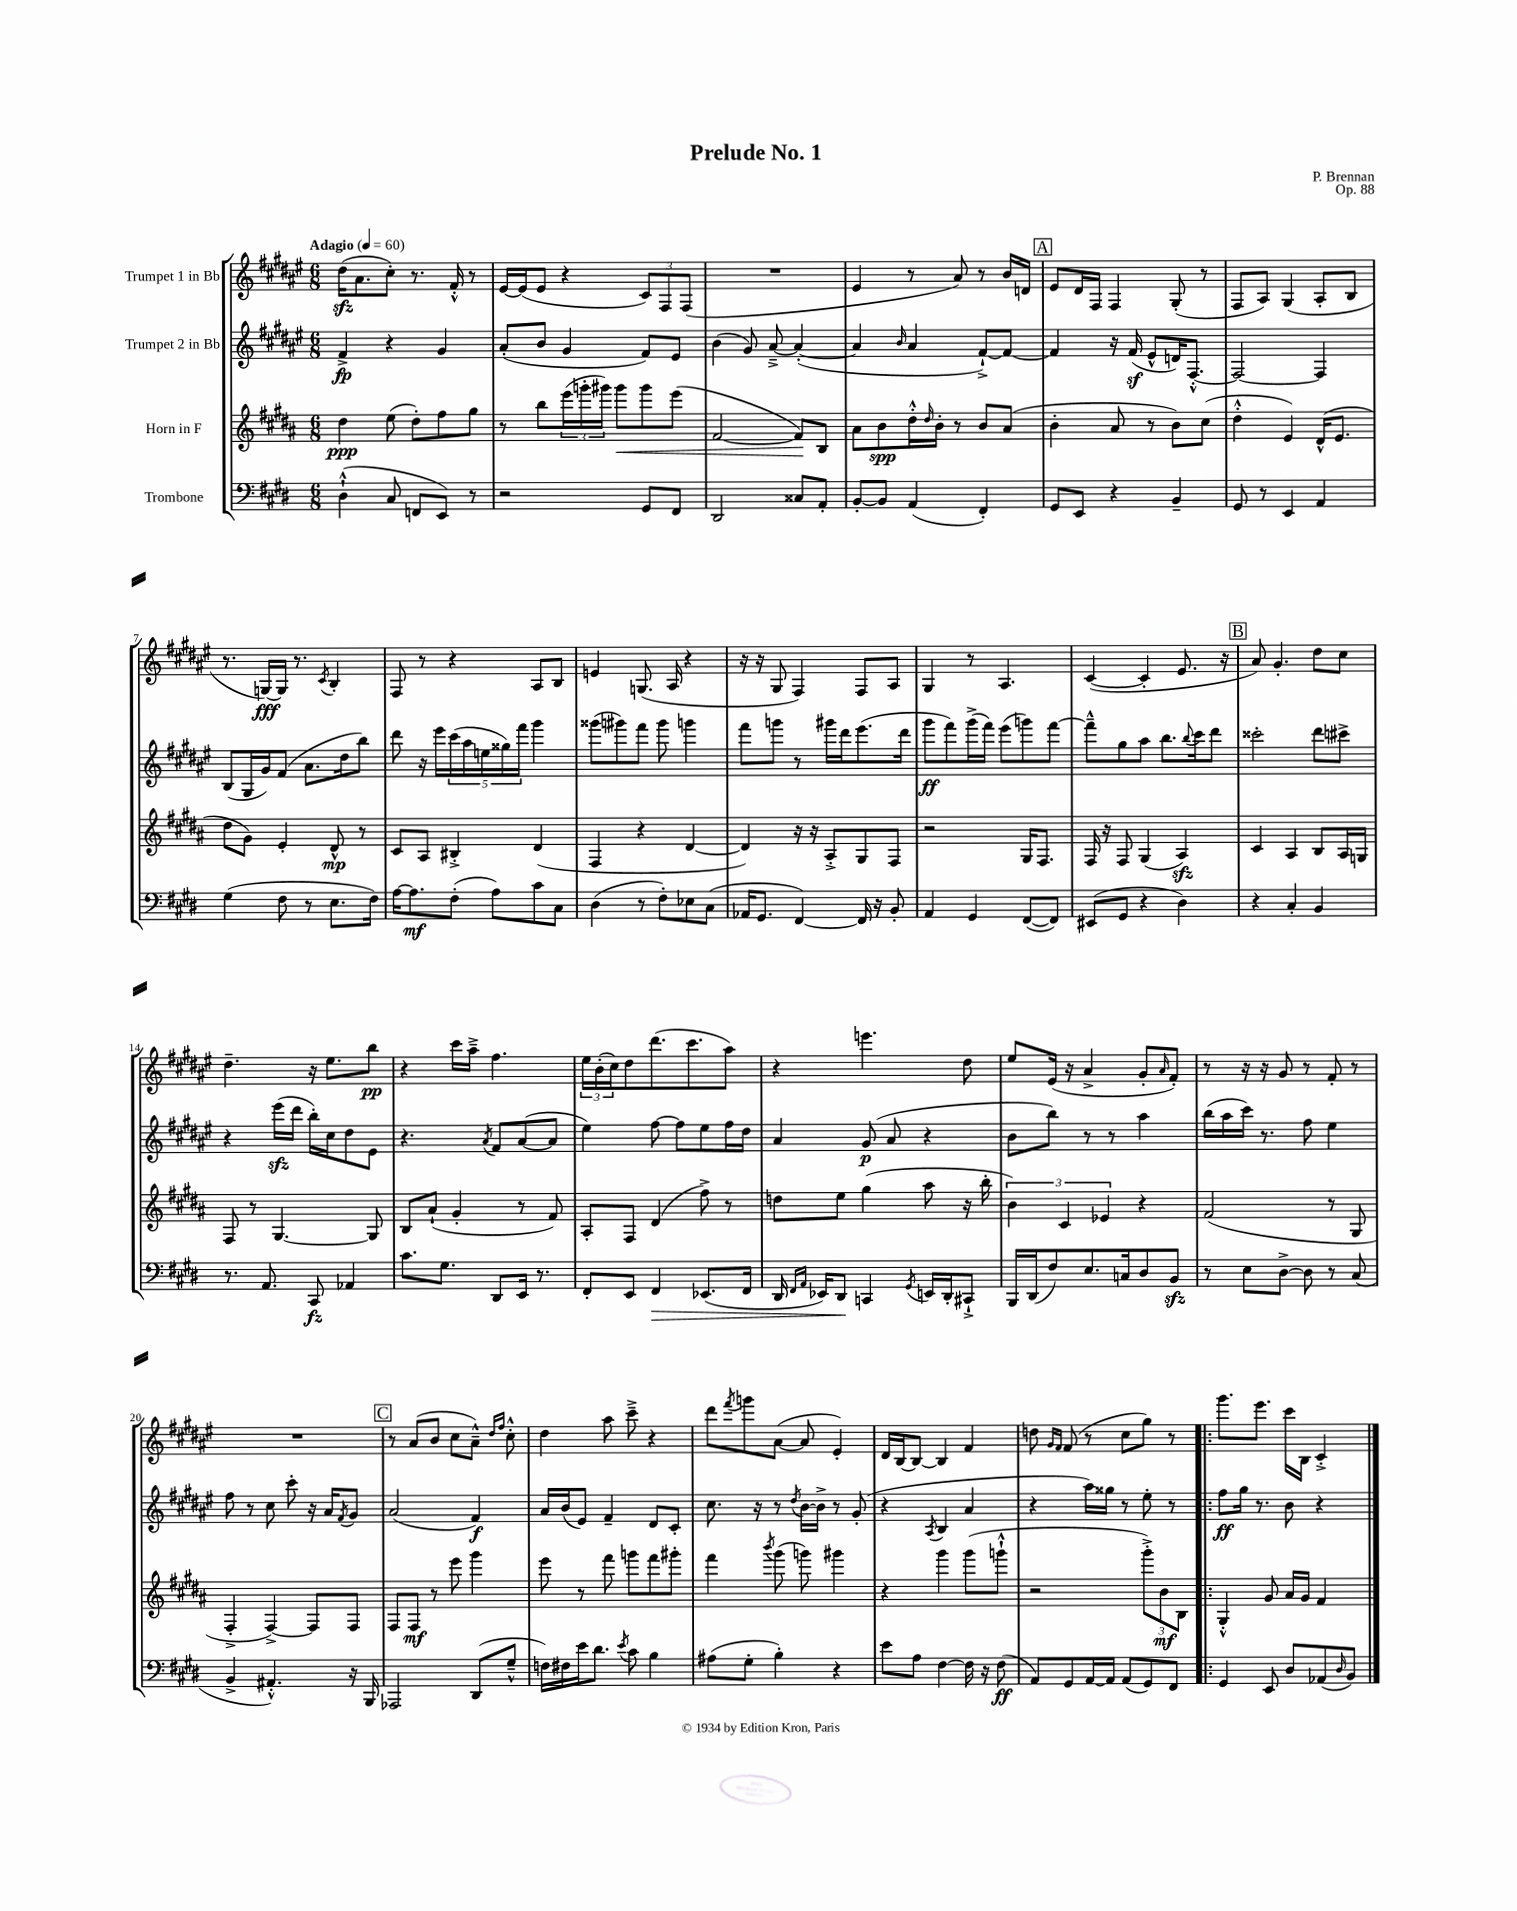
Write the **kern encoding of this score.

**kern	**kern	**kern	**kern
*staff4	*staff3	*staff2	*staff1
*clefF4	*clefG2	*clefG2	*clefG2
*k[f#c#g#d#]	*k[f#c#g#d#a#]	*k[f#c#g#d#a#e#]	*k[f#c#g#d#a#e#]
*M6/8	*M6/8	*M6/8	*M6/8
*MM60	*MM60	*MM60	*MM60
(4D#`^^	4dd#	4f#^	(16dd#
.	.	.	8.a#
8C#	(8ee	4r	8cc#')
8FF	8dd#')	.	8.r
8EE)	8ff#	4g#	.
.	.	.	16f#'^^
8r	8gg#	.	8r
=	=	=	=
2r	8r	(8a#'	[16e#
.	.	.	(16e#]
.	8bb	8b	8e#
.	(24eee	4g#	4r
.	24ggg'	.	.
.	24ggg#)	.	.
.	8ggg#	.	.
8GG#	8ggg#	8f#)	12c#)
.	.	.	12F#
8FF#	(8eee	8e#	.
.	.	.	(12F#
=	=	=	=
2DD#	[2f#	(4b	2.r
.	.	8g#)	.
.	.	[8a#~^	.
8C##	8f#])	(4a#'_	.
8AA'	8B	.	.
=	=	=	=
[8BB'	8a#	4a#]	4e#
8BB]	8b	.	.
.	.	16qqb	.
(4AA	16dd#'^^	4a#	8r
.	16qqdd#	.	.
.	16b'	.	.
.	8r	.	8a#)
4FF#')	8b	[8f#`^)	8r
.	(8a#	8f#_	16b
.	.	.	16d
=	=	=	=
8GG#	4b'	4f#]	8e#
8EE	.	.	16d#
.	.	.	16F#
4r	8a#	16r	4F#
.	.	(16f#	.
.	8r	8e#^^	.
4BB~	8b)	16d)	(8G#'
.	.	[8.F#'^^	.
.	(8cc#	.	8r
=	=	=	=
8GG#	4dd#'^^	2F#_	8F#
8r	.	.	8A#)
4EE	4e)	.	(4G#
4AA	(16d#^^	4F#]	8A#'
.	8.e	.	.
.	.	.	8B
=	=	=	=
(4G#	8dd#	(8B	8.r
.	8g#)	16G#	.
.	.	16g#)	[16G)
8F#	4e'	(8f#	16G]
.	.	.	8.r
8r	.	8.a#	.
.	.	.	8qc#
8.E	8d#^^	.	4B'
.	.	16dd#	.
.	8r	8bb)	.
16F#)	.	.	.
=	=	=	=
[16A	8c#	8ddd#	8F#
8.A]	.	.	.
.	8A#	16r	8r
.	.	16eee#	.
(8F#'	4B#'^	(20ccc#	4r
.	.	20aa#	.
.	.	20ee	.
8A)	.	.	.
.	.	20gg##)	.
.	.	20fff#	.
8c#	(4d#	4ggg#	8A#
8C#	.	.	8B
=	=	=	=
(4D#	4F#	(8ggg##	4e
.	.	8ggg#)	.
8r	4r	8fff#	(8.G
8F#')	.	8ggg#	.
.	.	.	16A#
8E-	[4d#	4ggg	4r
(8C#	.	.	.
=	=	=	=
16AA-	4d#])	8fff#	16r
8.GG#	.	.	16r
.	.	8ggg	8G#
[4FF#)	16r	8r	4F#)
.	16r	.	.
.	8A#'^	16ggg#	.
.	.	16ddd#	.
16FF#]	8G#	(8.eee#	8F#
16r	.	.	.
8BB'	8F#	.	8A#
.	.	16ddd#	.
=	=	=	=
4AA	2r	8ggg#	4G#
.	.	8fff#)	.
4GG#	.	(16ggg#^	8r
.	.	16fff#)	.
.	.	(8eee#	4.A#
([8FF#	16G#	8ggg)	.
.	8.F#	.	.
8FF#])	.	[8fff#	.
=	=	=	=
(8EE#	16F#	8fff#~^^]	([4c#
.	16r	.	.
8GG#	8F#	8gg#	.
4r	(4G#	8aa#	4c#']
.	.	8.bb	.
4D#)	4A#)	.	8.e#
.	.	8qqbb	.
.	.	16ccc#	.
.	.	8ddd#	.
.	.	.	16r
=	=	=	=
4r	4c#	2ccc##'	8a#)
.	.	.	4.g#'
4C#'	4A#	.	.
4BB	8B	8ddd#	8dd#
.	16A#	8ccc#^	8cc#
.	16G	.	.
=	=	=	=
8.r	8F#	4r	4.dd#~
.	8r	.	.
8.AA	.	.	.
.	[4.G#	(16eee#	.
.	.	16ddd#	.
8CC#	.	16bb')	16r
.	.	16cc#	8.ee#
4AA-	.	8dd#	.
.	8G#]	8e#	8bb
=	=	=	=
8.c#	8B	4.r	4r
.	(8a#`	.	.
8.G#	.	.	.
.	4g#'	.	16ccc#
.	.	.	16aa#~^
.	.	8qa#	.
8DD#	.	8f#	4.ff#
16EE	8r	([8a#	.
8.r	.	.	.
.	8f#)	8a#]	.
=	=	=	=
8FF#'	8A#'	4ee#)	24ee#
.	.	.	(24b'
.	.	.	24cc#)
8EE	8F#	.	8dd#
4FF#	(4d#	[8ff#	(8.ddd#
.	.	8ff#]	.
.	.	.	8.ccc#
(8.EE-	8ff#^)	8ee#	.
.	8r	16ff#	8aa#)
16FF#	.	16dd#	.
=	=	=	=
16DD#	8dd	4a#	4r
16qqFF#	.	.	.
16qqAA	.	.	.
16EE-)	.	.	.
8DD#	8ee	.	.
4CC	(4gg#	(8g#	4.eee
.	.	8a#	.
8qGG#	.	.	.
16EE	8aa#	4r	.
16DD#'	.	.	.
8CC#`^	16r	.	8dd#
.	16bb'	.	.
=	=	=	=
16BBB	6b)	8b	8ee#
(16DD#	.	.	.
8F#)	.	8bb)	(16e#
.	6c#	.	.
.	.	.	16r
8.E	.	8r	4a#^
.	6e-	.	.
.	.	8r	.
16C	.	.	.
8D#	4r	4aa#	8g#'
.	.	.	16qqa#
8BB	.	.	8f#')
=	=	=	=
8r	(2f#	(16bb	8r
.	.	16aa#	.
8E	.	16ccc#)	16r
.	.	8.r	16r
[8D#^	.	.	8g#
8D#]	.	8ff#	8r
8r	8r	4ee#	8f#'
(8C#	8G#	.	8r
=	=	=	=
4BB^	4F#'^	8ff#	2.r
.	.	8r	.
4.AA#'^^)	[4F#^)	8cc#	.
.	.	8ccc#'	.
.	8F#]	16r	.
.	.	16a#	.
.	.	8qf#	.
16r	8F#	8g#	.
16BBB	.	.	.
=	=	=	=
2AAA-	8F#	(2a#	8r
.	8F#	.	(8a#
.	8r	.	8b
.	8eee	.	8cc#
(8DD#	4ggg#	4f#)	8a#~^^)
.	.	.	16qqdd#
.	.	.	16qqff#
8G#~^^	.	.	8cc#'^^
=	=	=	=
16F)	8eee	16a#	4dd#
16F#	.	(16b	.
16e	8r	8e#)	.
8.d#	.	.	.
.	8fff#	4f#~	8aa#
8qe	.	.	.
8c#	8ggg	.	8ccc#~^
4B	8fff#	8d#	4r
.	8ggg#'	8c#'	.
=	=	=	=
(8A#	4fff#	8.cc#	8ddd#
.	.	.	8qfff#
8G#'	.	.	8ggg
.	.	16r	.
.	8qbbb	.	.
4B')	(8ggg#	8r	([8a#
.	.	8qdd#	.
.	8ggg)	[16b	8a#]
.	.	16b^]	.
4r	4ggg#	8r	4e#')
.	.	(8g#'	.
=	=	=	=
8e	4r	4r	16d#
.	.	.	[16B
8A	.	.	8B_
.	.	8qA#	.
[4F#	4ggg#	4B	4B]
16F#]	(8ggg#	4a#	4f#
16r	.	.	.
(8F#	8ggg`^^	.	.
=	=	=	=
8AA)	2r	4r	8dd
.	.	.	16qqg#
.	.	.	16qqf#
8GG#	.	.	(8f#
[16AA	.	16aa#)	8r
16AA]	.	16gg##	.
(8AA	.	8r	8cc#
8GG#)	12ggg#'^)	8ee#'	8gg#)
.	12b	.	.
8FF#	.	8r	8r
.	12B	.	.
=!|:	=!|:	=!|:	=!|:
4GG#	4G#'^^	8ff#	8.ggg#
.	.	16gg#	.
.	.	8.r	8.eee#
8EE	8g#	.	.
8D#	16a#	8b	16ccc#
.	16g#	.	16B
(8AA-	4f#	4r	4c#'^
16qqD#	.	.	.
8BB)	.	.	.
==	==	==	==
*-	*-	*-	*-
